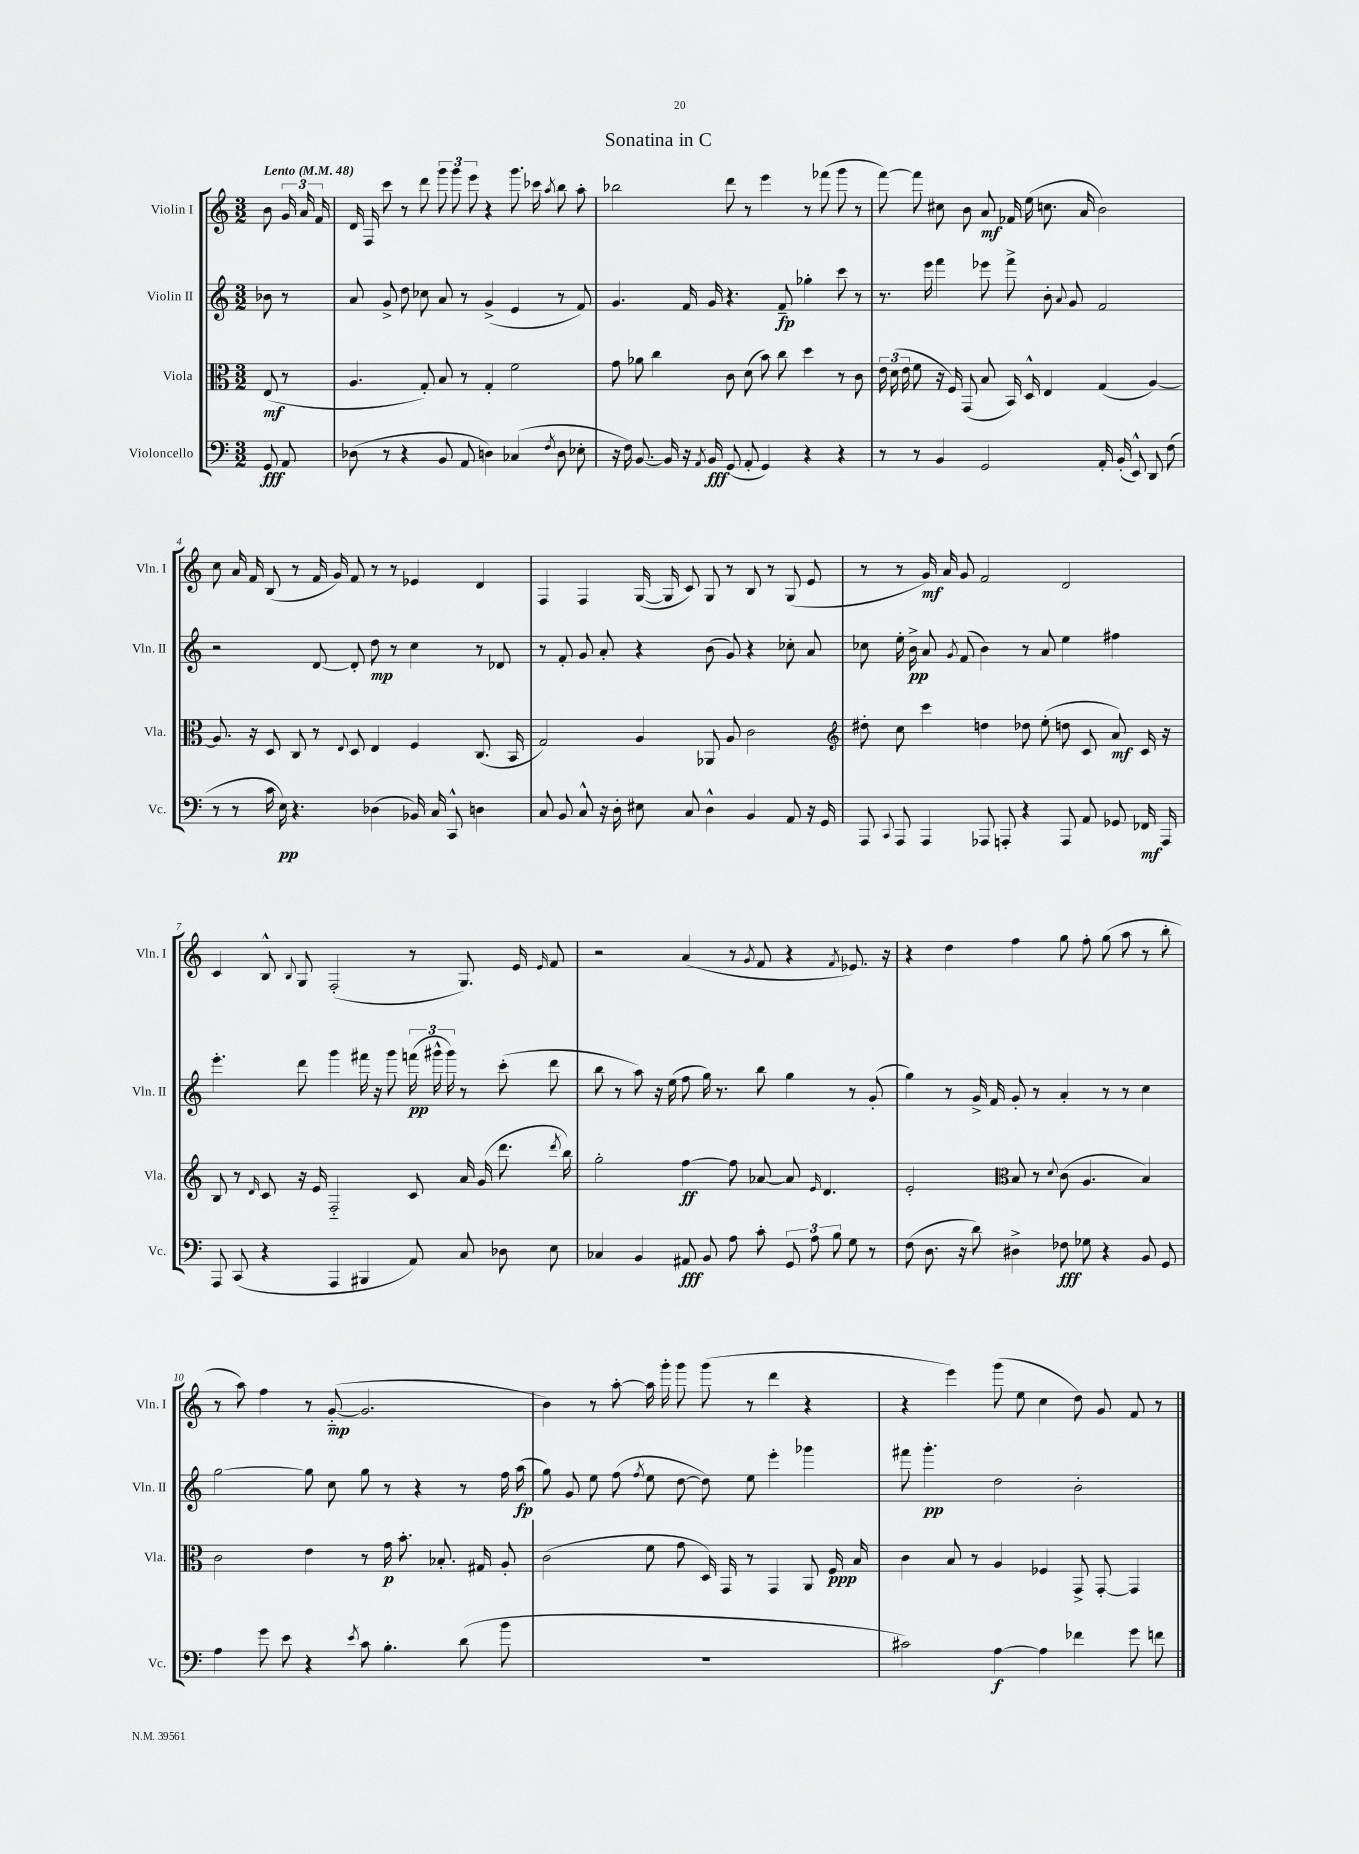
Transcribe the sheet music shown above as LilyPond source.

\header { title = "Sonatina in C" }
<<
\new StaffGroup <<
\new Staff = "s0" \with { instrumentName = "Violin I" shortInstrumentName = "Vln. I" } {
    \clef treble \key c \major \numericTimeSignature \time 3/2 \partial 4 \tempo "Lento" 4 = 48
    \autoBeamOff b'8 \tuplet 3/2 { g'16 a'16 f'16 } |
    d'16 f16 c'''8 r8 d'''8 \tuplet 3/2 { g'''8 g'''8 e'''8 } r4 g'''8. ces'''16 \acciaccatura { a''8 } b''8 a''8-. |
    bes''2 d'''8 r8 e'''4 r8 fes'''8( g'''8 r8 |
    f'''8~) f'''8 cis''8 b'8 a'8\mf fes'16 e''16( c''8. a'16 b'2) |
    c''8 a'16 f'16 b8( r8 f'16 g'16) f'8 r8 r8 ees'4 d'4 |
    f4 f4 g16~( g16 c'8) g8 r8 b8 r8 g8( e'8 |
    r8 r8 g'16\mf) a'16 g'8 f'2 d'2 |
    c'4 b8-^ \appoggiatura { b8 } g8 f2-.( r8 g8.) e'16 \grace { e'16 } f'8 |
    r2 a'4( r8 \acciaccatura { g'8 } f'8 r4 \acciaccatura { f'8 } ees'8.) r16 |
    r4 d''4 f''4 g''8 f''8-. g''8( a''8 r8 b''8-. |
    r8 a''8) f''4 r8 g'8~-_\mp( g'2. |
    b'4) r8 a''8~-. a''16 g'''16-. g'''8 g'''8( r8 d'''4 r4 |
    r4 e'''4) g'''8( e''8 c''4 d''8) g'8 f'8 r8 \bar "|." |
}
\new Staff = "s1" \with { instrumentName = "Violin II" shortInstrumentName = "Vln. II" } {
    \clef treble \key c \major \numericTimeSignature \time 3/2 \partial 4
    \autoBeamOff bes'8 r8 |
    a'8 g'8-> d''8 ces''8 a'8 r8 g'4->( e'4 r8 f'8) |
    g'4. f'16 g'16 r4. f'8--\fp ges''4-. c'''8 r8 |
    r8. e'''16 f'''4 ees'''8 f'''8-> b'8-. \appoggiatura { a'8 } g'8 f'2 |
    r2 d'8~ d'8-. d''8\mp r8 c''4 r8 des'8 |
    r8 f'8-. g'8 a'8-. r4 b'8( g'8) r4 ces''8-. a'8 |
    ces''8 e''16-. b'16->\pp a'8 \acciaccatura { g'8 } f'8( b'4) r8 a'8 e''4 fis''4 |
    e'''4.-. d'''8 g'''4 fis'''16 r16 g'''8 \tuplet 3/2 { f'''16\pp( gis'''16-^ gis'''16) } r8 c'''8-.( d'''8 |
    b''8 r8 a''8) r16 e''16( f''8 g''16) r8. b''8 g''4 r8 g'8-.( |
    g''4) r8 g'16-> f'16 g'8-. r8 a'4-. r8 r8 c''4 |
    g''2~ g''8 c''8 g''8 r8 r4 r8 f''16 a''16\fp( |
    g''8) g'8 e''8 f''8( \acciaccatura { f''8 } e''8 d''8~ d''8) e''8 e'''4-. ges'''4 |
    fis'''8 g'''4.-.\pp d''2 b'2-. \bar "|." |
}
\new Staff = "s2" \with { instrumentName = "Viola" shortInstrumentName = "Vla." } {
    \clef alto \key c \major \numericTimeSignature \time 3/2 \partial 4
    \autoBeamOff e8\mf( r8 |
    a4. g8-.) b8 r8 g4-. f'2 |
    g'8 aes'8 c''4 c'8 d'8( b'8) c''8 d''4 r8 c'8 |
    \tuplet 3/2 { e'16 d'16( e'16 } f'8 r16 f16) g,8( b8 b,16) d16-^ e4 g4( a4~) |
    a8. r16 d8 c8 r8 \appoggiatura { e8 } d8 e4 f4 c8.( b,16 |
    g2) a4 aes,8 a8 c'2 |
    \clef treble dis''8-. c''8 c'''4 d''4 des''8 e''8-.( d''8 c'8 a'8\mf) c'16 r16 |
    b8 r8 \grace { d'16 } c'8 r16 e'16 f2-_ c'8 a'16 g'16( d'''8. \acciaccatura { d'''8 } b''16) |
    g''2-. f''4~\ff f''8 aes'8~ aes'8 \grace { e'16 } d'4. |
    e'2-. \clef alto b8 r8 \appoggiatura { d'8 } c'8( a4. b4) |
    c'2 e'4 r8 g'16\p b'8.-. bes8.-. gis16 a8-. |
    c'2( f'8 g'8 d16) g,16 r8 g,4 a,8 f16\ppp b16 |
    c'4 b8 r8 a4 fes4 g,8-> g,8~-. g,4 \bar "|." |
}
\new Staff = "s3" \with { instrumentName = "Violoncello" shortInstrumentName = "Vc." } {
    \clef bass \key c \major \numericTimeSignature \time 3/2 \partial 4
    \autoBeamOff g,8\fff a,8 |
    des8( r8 r4 b,8 a,8 d4) ces4( \acciaccatura { f8 } d8 ees8-. |
    r16 f16) b,8.~ b,16 r16 \acciaccatura { a,8 } b,16\fff g,8( a,8-. g,4) r4 r4 |
    r8 r8 b,4 g,2 a,16-. b,16-.( e,8-^) d,8 f8( |
    r8 r8 c'16 e16\pp) r4. des4( bes,16) c16 c,8-^ d4 |
    c8 b,8 c8-^ r16 d16-. eis8 c8 d4-^ b,4 a,8 r16 g,16 |
    a,,8 \appoggiatura { c,8 } a,,8 a,,4 aes,,8 a,,8-. r4 a,,8 a,8 ges,8 fes,16\mf a,,16 |
    a,,8 c,8( r4 a,,4 bis,,4 a,8) c8 des8 e8 |
    ces4 b,4 ais,8\fff b,8 a8 c'8-. \tuplet 3/2 { g,8 a8 b8 } g8 r8 |
    f8( d8. r16 d'8) dis4-> fes8\fff ges8 r4 b,8 g,8 |
    a4 g'8 e'8 r4 \acciaccatura { e'8 } c'8 b4.-. d'8( b'8 |
    R1. |
    cis'2) a4~\f a4 fes'4 g'8 f'8 \bar "|." |
}
>>
>>
